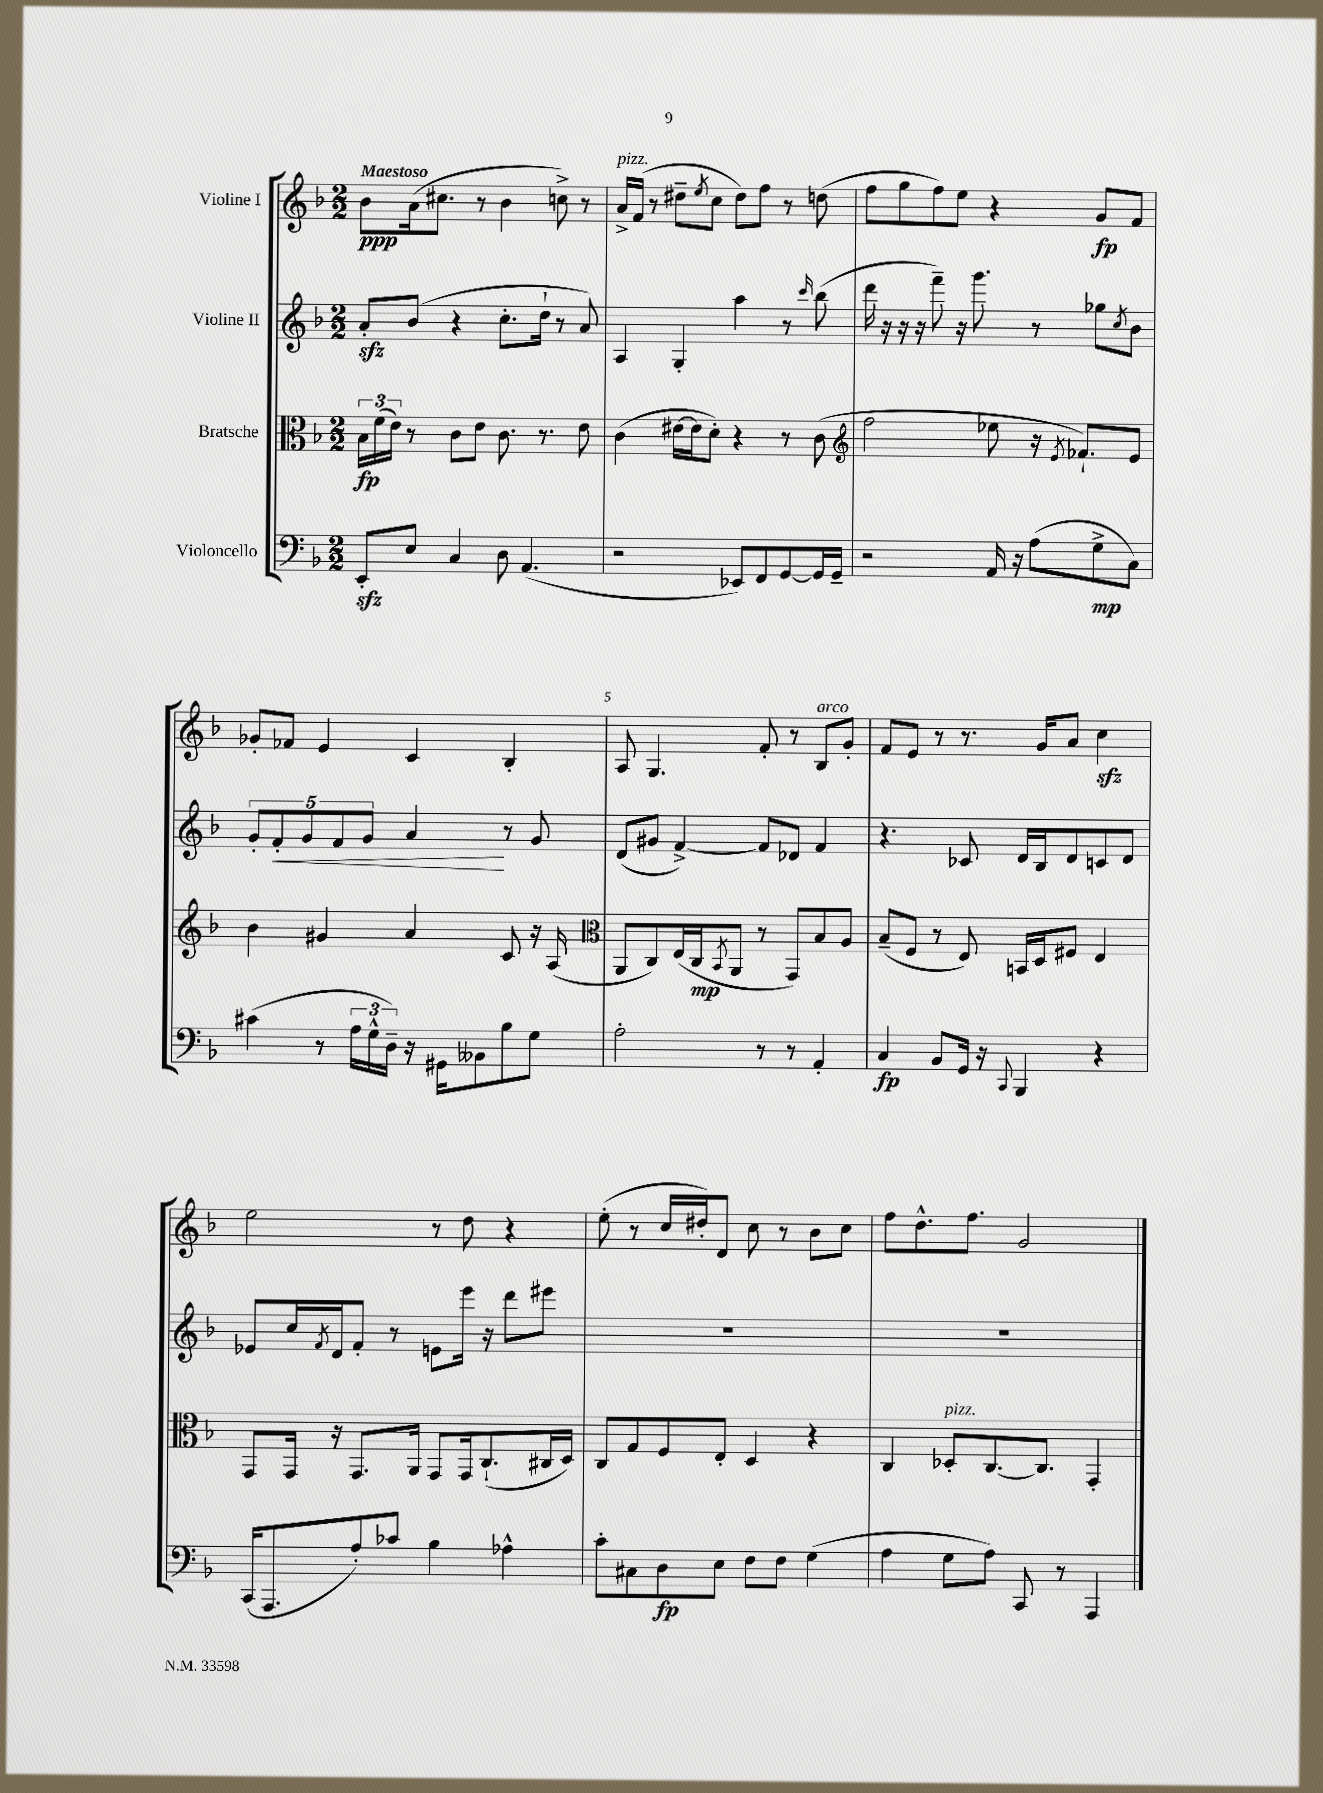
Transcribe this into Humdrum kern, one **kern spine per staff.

**kern	**dynam	**kern	**dynam	**kern	**dynam	**kern	**dynam
*part4	*part4	*part3	*part3	*part2	*part2	*part1	*part1
*staff4	*staff4	*staff3	*staff3	*staff2	*staff2	*staff1	*staff1
*I"Violoncello	*	*I"Bratsche	*	*I"Violine II	*	*I"Violine I	*
*clefF4	*	*clefC3	*	*clefG2	*	*clefG2	*
*k[b-]	*	*k[b-]	*	*k[b-]	*	*k[b-]	*
*M2/2	*	*M2/2	*	*M2/2	*	*M2/2	*
=1	=1	=1	=1	=1	=1	=1	=1
!	!	!	!	!	!	!LO:TX:a:B:t=Maestoso	!
8EEzz'/L	.	24B-\LL	fp	8azz'/L	.	8b-\L	ppp
.	.	(24f\	.	.	.	.	.
.	.	24e\JJ)	.	.	.	.	.
8E/J	.	8r	.	(8b-/J	.	(16a\k	.
.	.	.	.	.	.	8.cc#X\J	.
4C/	.	8c\L	.	4r	.	.	.
.	.	8e\J	.	.	.	8r	.
8D\	.	8.c\	.	8.cc'\L	.	4b-\	.
(4.AA/	.	.	.	.	.	.	.
.	.	8.r	.	16dd`\Jk	.	.	.
.	.	.	.	8r	.	8ccn^\)	.
.	.	8e\	.	8a/)	.	8r	.
=2	=2	=2	=2	=2	=2	=2	=2
!	!	!	!	!	!	!LO:TX:a:i:t=pizz.	!
2r	.	(4c\	.	4A/	.	16a^/LL	.
.	.	.	.	.	.	(16f/JJ	.
.	.	.	.	.	.	8r	.
.	.	[16e#X\LL	.	4G'/	.	8dd#X~\L	.
.	.	16e#\J]	.	.	.	.	.
.	.	.	.	.	.	8qee/	.
.	.	8d'\J)	.	.	.	8cc\J	.
8EE-X/L)	.	4r	.	4aa\	.	8dd#\L)	.
8FF/	.	.	.	.	.	8ff\J	.
[8GG/	.	8r	.	8r	.	8r	.
.	.	.	.	16qqccc/	.	.	.
16GG/L]	.	(8c\	.	(8bb-\	.	(8ddn\	.
16GG~/JJ	.	.	.	.	.	.	.
=3	=3	=3	=3	=3	=3	=3	=3
*	*	*clefG2	*	*	*	*	*
2r	.	2ff\	.	16ddd\	.	8ff\L	.
.	.	.	.	16r	.	.	.
.	.	.	.	16r	.	8gg\	.
.	.	.	.	16r	.	.	.
.	.	.	.	8fff~\)	.	8ff\)	.
.	.	.	.	16r	.	8ee\J	.
.	.	.	.	8.ggg\	.	.	.
16AA/	.	8ee-X\	.	.	.	4r	.
16r	.	.	.	.	.	.	.
(8A\L	.	16r	.	8r	.	.	.
.	.	8qe/	.	.	.	.	.
.	.	8.f-X`/L)	.	.	.	.	.
8G^\	mp	.	.	8gg-X\L	.	8g/L	fp
.	.	.	.	8qcc/	.	.	.
8C\J)	.	8e/J	.	8b-\J	.	8f/J	.
!!LO:LB:g=z
=4	=4	=4	=4	=4	=4	=4	=4
(4c#X\	.	4b-\	.	10g'/L	.	8g-X'/L	.
!	!	!	!	!	!LO:HP:b	!	!
.	.	.	.	10f'/	<	.	.
.	.	.	.	.	.	8f-X/J	.
.	.	.	.	10g/	.	.	.
8r	.	4g#X/	.	.	.	4e/	.
.	.	.	.	10f/	.	.	.
24A\LL	.	.	.	.	.	.	.
.	.	.	.	10g/J	.	.	.
24G^^\	.	.	.	.	.	.	.
24D~\JJ)	.	.	.	.	.	.	.
16r	.	4a/	.	4a/	.	4c/	.
16GG#X\KL	.	.	.	.	.	.	.
8BB--X\	.	.	.	.	.	.	.
8B-\	.	8c/	.	8r	[	4B-'/	.
8G\J	.	16r	.	8g/	.	.	.
.	.	(16A/	.	.	.	.	.
=5	=5	=5	=5	=5	=5	=5	=5
*	*	*clefC3	*	*	*	*	*
2A'\	.	8AA/L	.	(8d/L	.	8A/	.
.	.	8C/)	.	8g#X/J	.	4.G/	.
.	.	(16E/L	.	[4f^/)	.	.	.
.	.	16C/J	mp	.	.	.	.
.	.	8qBB-/	.	.	.	.	.
.	.	8AA/J	.	.	.	.	.
8r	.	8r	.	8f/L]	.	8f'/	.
8r	.	8GG/L)	.	8d-X/J	.	8r	.
!	!	!	!	!	!	!LO:TX:a:i:t=arco	!
4AA'/	.	8B-/	.	4f/	.	8B-/L	.
.	.	8A/J	.	.	.	8g'/J	.
=6	=6	=6	=6	=6	=6	=6	=6
4C/	fp	(8B-~/L	.	4.r	.	8f/L	.
.	.	8F/J	.	.	.	8e/J	.
8BB-/L	.	8r	.	.	.	8r	.
16GG/Jk	.	8E/)	.	8c-X/	.	8.r	.
16r	.	.	.	.	.	.	.
8qqCC/	.	.	.	.	.	.	.
4BBB-/	.	16BBn/LL	.	16d/LL	.	.	.
.	.	16D/J	.	16B-/J	.	16g/KL	.
.	.	8F#X/J	.	8d/	.	8a/J	.
4r	.	4E/	.	8cn/	.	4cczz\	.
.	.	.	.	8d/J	.	.	.
!!LO:LB:g=z
=7	=7	=7	=7	=7	=7	=7	=7
(16CC/KL	.	8GG/L	.	8e-X/L	.	2ee\	.
8.AAA/	.	.	.	.	.	.	.
.	.	16GG/Jk	.	16cc/L	.	.	.
.	.	.	.	8qf/	.	.	.
.	.	16r	.	16d/J	.	.	.
8A'/)	.	8.GG/L	.	8f'/J	.	.	.
8c-X/J	.	.	.	8r	.	.	.
.	.	16AA/Jk	.	.	.	.	.
4B-\	.	8GG/L	.	8en\L	.	8r	.
.	.	16GG/k	.	16eee\Jk	.	8dd\	.
.	.	(8.C`/	.	16r	.	.	.
4A-X^^\	.	.	.	8ddd\L	.	4r	.
.	.	16C#X/L	.	8eee#X\J	.	.	.
.	.	16D/JJ)	.	.	.	.	.
=8	=8	=8	=8	=8	=8	=8	=8
8c'\L	.	8C/L	.	1r	.	(8ee'\	.
8C#X\	.	8G/	.	.	.	8r	.
8D\	fp	8F/	.	.	.	16cc/LL	.
.	.	.	.	.	.	16dd#X'/J)	.
8E\J	.	8E'/J	.	.	.	8d/J	.
8F\L	.	4D/	.	.	.	8cc\	.
8F\J	.	.	.	.	.	8r	.
(4G\	.	4r	.	.	.	8b-\L	.
.	.	.	.	.	.	8cc\J	.
=9	=9	=9	=9	=9	=9	=9	=9
4A\	.	4C/	.	1r	.	8ff\L	.
.	.	.	.	.	.	8.dd^^\	.
!	!	!LO:TX:a:i:t=pizz.	!	!	!	!	!
8G\L	.	8D-X'/L	.	.	.	.	.
.	.	.	.	.	.	8.ff\J	.
8A\J)	.	[8.C/	.	.	.	.	.
8CC/	.	.	.	.	.	2g/	.
.	.	8.C/J]	.	.	.	.	.
8r	.	.	.	.	.	.	.
4AAA/	.	4GG'/	.	.	.	.	.
==	==	==	==	==	==	==	==
*-	*-	*-	*-	*-	*-	*-	*-
